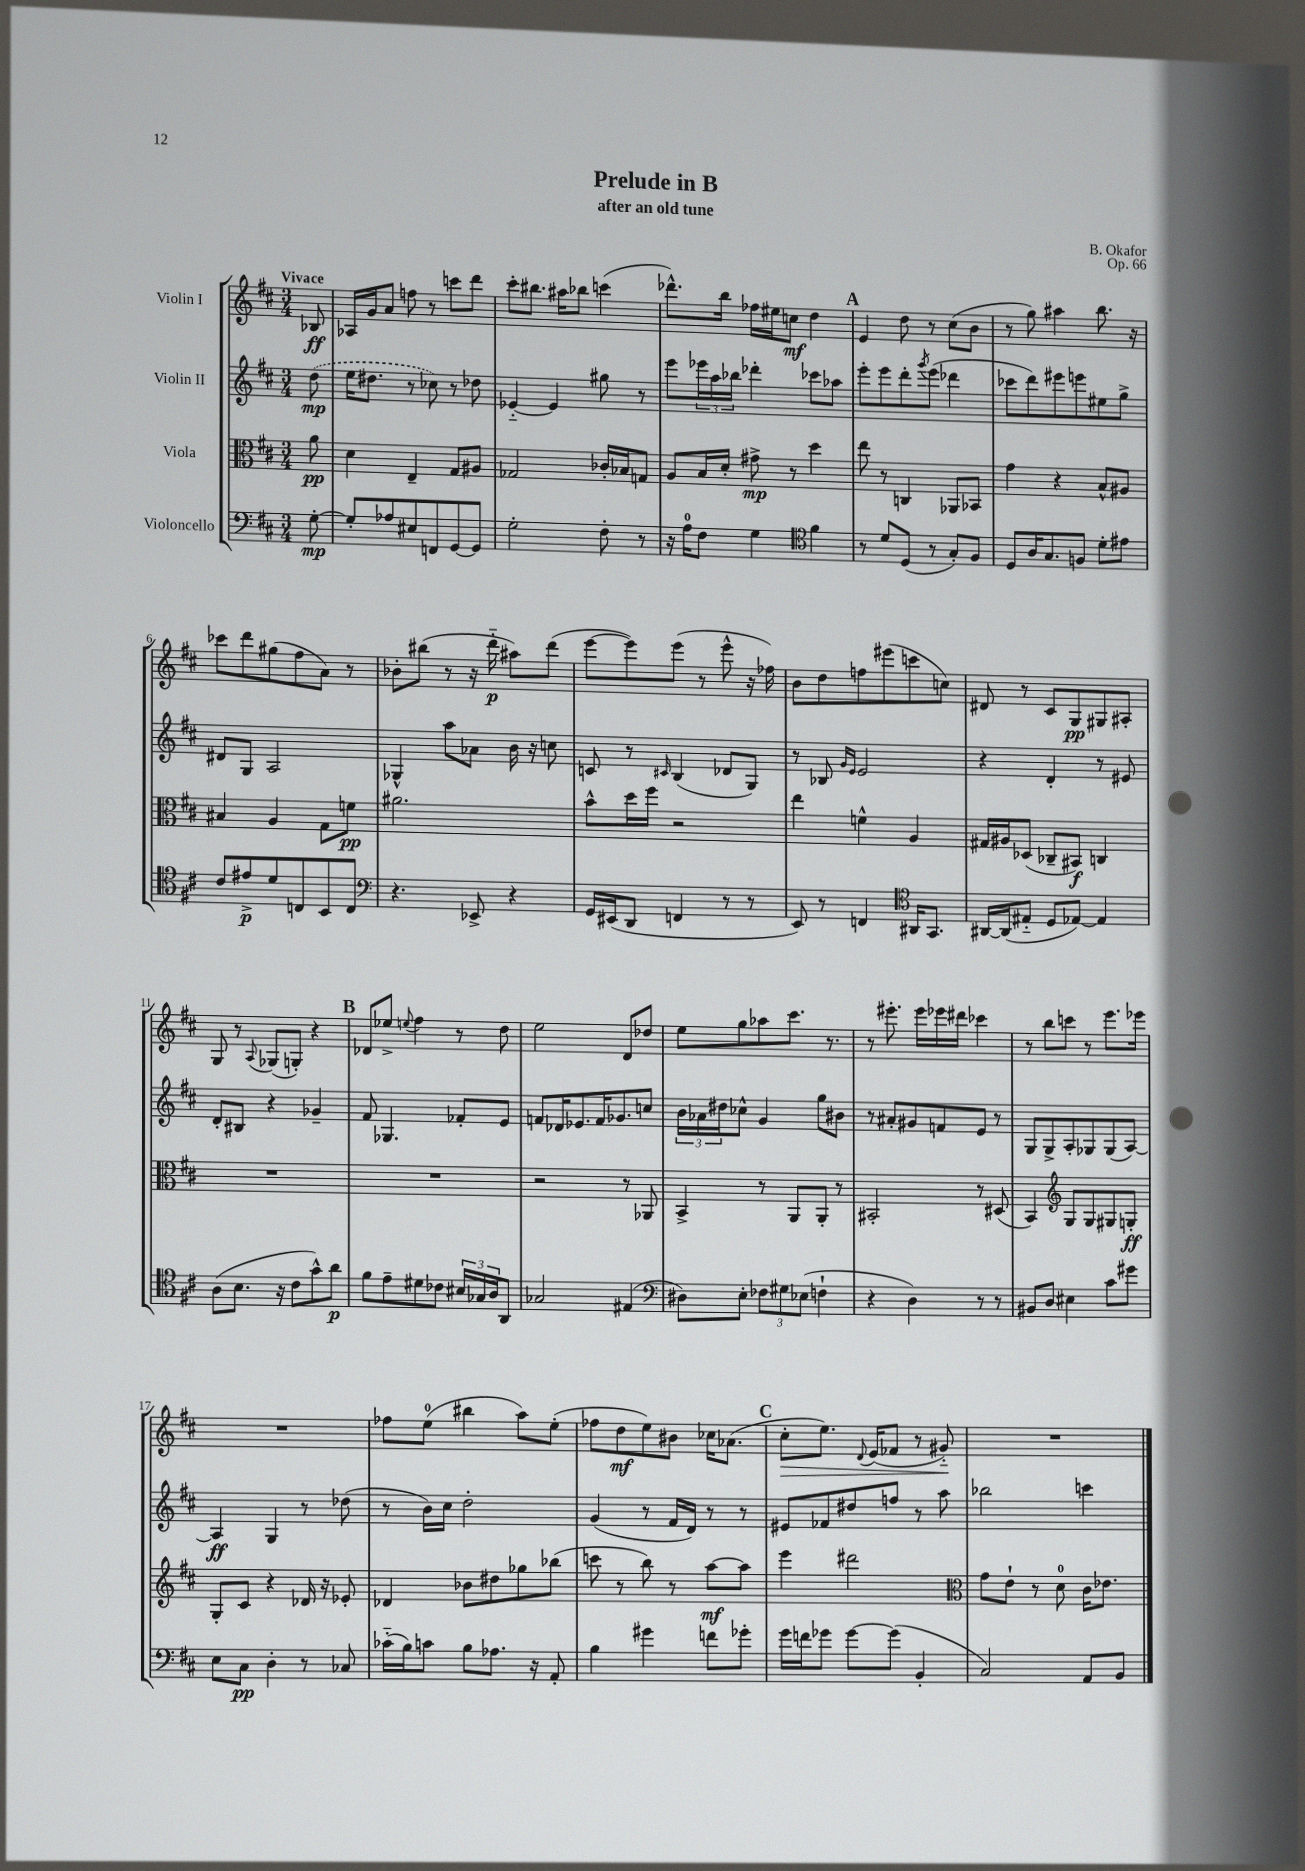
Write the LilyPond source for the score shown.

\header { title = "Prelude in B" composer = "B. Okafor" subtitle = "after an old tune" opus = "Op. 66" }
<<
\new StaffGroup <<
\new Staff = "s0" \with { instrumentName = "Violin I" } {
    \clef treble \key d \major \numericTimeSignature \time 3/4 \partial 8 \tempo "Vivace"
    bes8\ff |
    aes16 g'16 a'8 f''8 r8 c'''8 d'''8 |
    cis'''8-. bis''8. ais''16 bes''8 c'''4( |
    des'''8.-^) b''16 fes''16 eis''16 c''8\mf d''4 |
    \mark \markup { \bold "A" } e'4 d''8 r8 cis''8( b'8 |
    r8 g''8) ais''4 b''8. r16 |
    ces'''8 d'''8 gis''8( fis''8 a'8) r8 |
    bes'8-. bis''8( r8 r16 d'''16-_\p ais''8) d'''8( |
    e'''8~ e'''8) e'''8( r8 e'''8-^ r16 fes''16) |
    b'8 d''8 f''8 eis'''8( c'''8 c''8) |
    dis'8 r8 cis'8 g8\pp gis8 ais8-. |
    g8 r8 \appoggiatura { a8 } ges8( g8-.) r4 |
    \mark \markup { \bold "B" } des'8 ees''8-> \appoggiatura { e''8 } fis''4 r8 d''8 |
    e''2 d'8 des''8 |
    e''8 g''8 aes''8 cis'''8. r8. |
    r8 eis'''8.-. eis'''16 ees'''16 dis'''16 ces'''4 |
    r8 b''8 c'''8 r8 e'''8. ees'''16 |
    R2. |
    fes''8 e''8-0( bis''4 a''8) e''8-.( |
    fes''8 d''8\mf e''8) bis'8 ces''16 aes'8.( |
    \mark \markup { \bold "C" } cis''8-.\> e''8.) \appoggiatura { d'8 } e'16( fes'8 r8 gis'8-_\!) |
    R2. \bar "|." |
}
\new Staff = "s1" \with { instrumentName = "Violin II" } {
    \clef treble \key d \major \numericTimeSignature \time 3/4 \partial 8
    \once \slurDashed d''8\mp( |
    e''16 dis''8. r8 ces''8) r8 des''8 |
    ees'4~-_ ees'4 gis''8 r8 |
    e'''8 \tuplet 3/2 { ees'''16 a''16 bes''16 } des'''4-. ces'''8 aes''8 |
    \mark \markup { \bold "A" } e'''8-. e'''8 d'''8-. \acciaccatura { g'''8 } e'''8( des'''4 |
    ces'''8 d'''8) eis'''8 e'''8 eis''8 g''8-> |
    dis'8 g8 a2 |
    ges4-^ a''8 aes'8 b'16 r16 c''8 |
    c'8 r8 \grace { cis'16 } b4( des'8 g8) |
    r8 bes8 \grace { g'16 e'16 } e'2 |
    r4 d'4-. r8 eis'8 |
    d'8-. bis8 r4 ges'4-- |
    \mark \markup { \bold "B" } fis'8 ges4. fes'8-. e'8 |
    f'8 des'16 ees'8. f'16 ges'8. c''8 |
    \tuplet 3/2 { b'16 aes'16 dis''16 } ces''8-^ g'4 g''8 bis'8 |
    r8 ais'8-. gis'8 f'8 e'8 r8 |
    g8 g8-> a8-. ges8 ges8( a8~) |
    a4\ff g4 r8 des''8( |
    r8 b'16) cis''16 d''2-. |
    g'4( r8 fis'16 d'16) r8 r8 |
    \mark \markup { \bold "C" } eis'8 fes'8 dis''8 f''8 r8 a''8 |
    bes''2 c'''4 \bar "|." |
}
\new Staff = "s2" \with { instrumentName = "Viola" } {
    \clef alto \key d \major \numericTimeSignature \time 3/4 \partial 8
    a'8\pp |
    d'4 e4-- g8 ais8 |
    ges2 ces'16-. bes16 g8 |
    a8 b16 d'16-. gis'8->\mp r8 d''4 |
    \mark \markup { \bold "A" } e''8 r8 c4 aes,8 bes,8 |
    g'4 r4 b8-^ ais8 |
    bis4 a4 g8 f'8\pp |
    ais'2. |
    b'8-^ d''16 fis''16 r2 |
    e''4 f'4-^ a4 |
    gis16 ais16 des8( ces8-- bis,8\f) c4 |
    R2. |
    \mark \markup { \bold "B" } R2. |
    r2 r8 aes,8 |
    b,4-> r8 a,8 a,8-. r8 |
    bis,2-. r8 dis8( |
    b,4) \clef treble g8 g8 gis8 g8-.\ff |
    g8-. cis'8 r4 des'16 r16 ees'8-. |
    des'4 bes'8 dis''8 ges''8 bes''8( |
    c'''8 r8 b''8) r8 a''8~\mf a''8 |
    \mark \markup { \bold "C" } e'''4 dis'''2 |
    \clef alto g'8 e'8-! r8 d'8-0 cis'16 ees'8. \bar "|." |
}
\new Staff = "s3" \with { instrumentName = "Violoncello" } {
    \clef bass \key d \major \numericTimeSignature \time 3/4 \partial 8
    g8~-.\mp |
    g8-. aes8 eis8 f,8 g,8~ g,8 |
    g2-. fis8-. r8 |
    r16 a16-0 fis8 g4 \clef tenor fis'4 |
    \mark \markup { \bold "A" } r8 d'8 d8( r8 g8-.) fis8 |
    d8 a16 g8. f8 d'8-. eis'8 |
    cis'8 eis'8->\p d'8 c8 b,8 c8 |
    \clef bass r4. ees,8-> r4 |
    g,16 eis,16( d,8 f,4 r8 r8 |
    e,8) r8 f,4 \clef tenor ais,16 g,8. |
    ais,16~ ais,16( eis8-_ d8 ees8~) ees4 |
    a8( b8. r16 cis'8 g'8-^) a'8\p |
    \mark \markup { \bold "B" } fis'8 e'8-- dis'8 ces'8 \tuplet 3/2 { bis16 ges16 a16 } a,8 |
    ges2 eis4( |
    \clef bass dis8) e8-. \tuplet 3/2 { fes8 gis8 ees8( } f4-! |
    r4 d4) r8 r8 |
    bis,8 d8 eis4 cis'8 gis'8 |
    e8 cis8\pp d4-. r8 ces8 |
    ces'16-_( b16) c'8 b8 aes8. r16 a,8-. |
    b4 gis'4 f'8 ges'8-. |
    \mark \markup { \bold "C" } g'16 f'16 ges'8 ges'8~ ges'8( b,4-. |
    cis2) a,8 b,8 \bar "|." |
}
>>
>>
